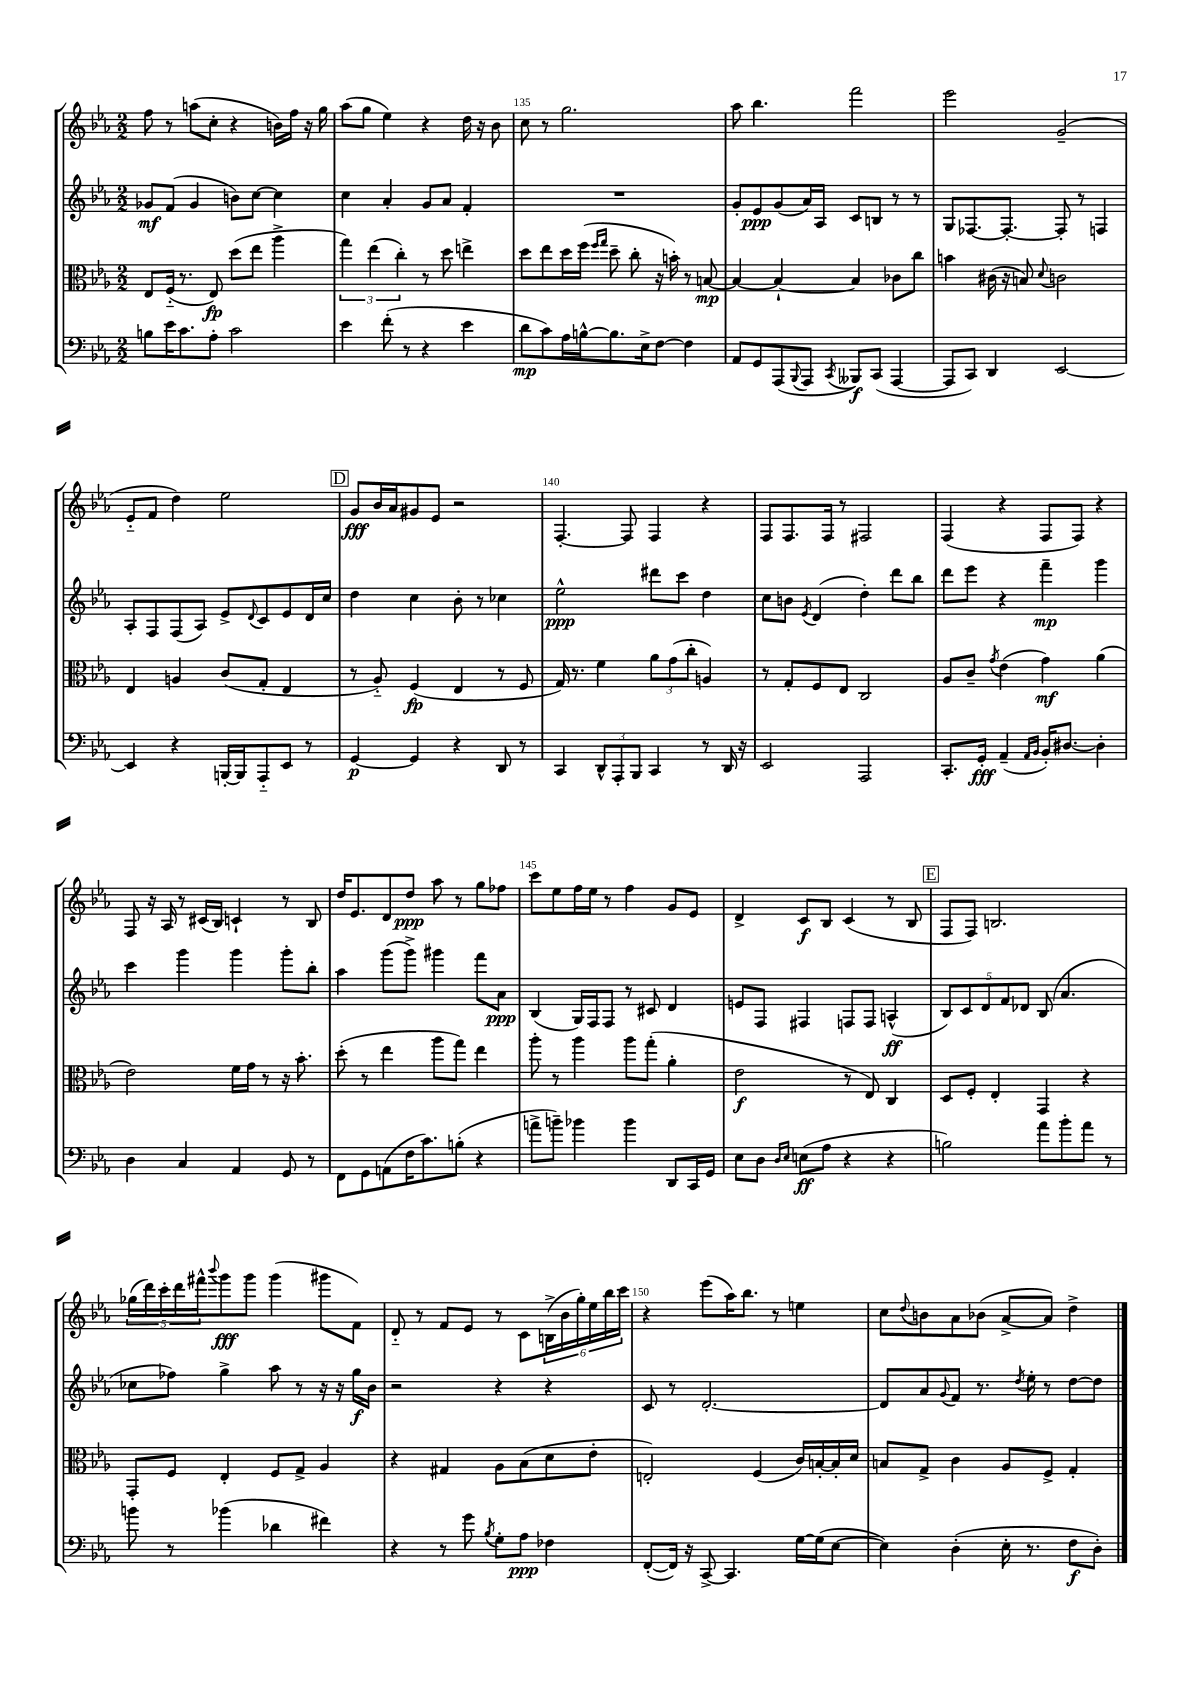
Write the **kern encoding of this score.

**kern	**kern	**kern	**kern
*staff4	*staff3	*staff2	*staff1
*clefF4	*clefC3	*clefG2	*clefG2
*k[b-e-a-]	*k[b-e-a-]	*k[b-e-a-]	*k[b-e-a-]
*M2/2	*M2/2	*M2/2	*M2/2
8B	8E-	8g-	8ff
16e-	(16F'~	(8f	8r
8.c	8.r	.	.
.	.	4g-	(8aa
8A-'	8E-)	.	8cc'
2c	(8dd	8b)	4r
.	8ee-	[8cc	.
.	4aa-^	4cc]	16b)
.	.	.	16ff
.	.	.	16r
.	.	.	16gg
=	=	=	=
4e-	6gg)	4cc	(8aa-
.	.	.	8gg
.	(6ee-	.	.
(8f'	.	4a-'	4ee-)
.	6cc')	.	.
8r	.	.	.
4r	8r	8g	4r
.	8dd	8a-	.
4e-	4ee^	4f'	16dd
.	.	.	16r
.	.	.	8b-
=	=	=	=
8d	8dd	1r	8cc
8c)	8ee-	.	8r
16A-	16dd	.	2.gg
[16B^^	(16ff	.	.
.	16qqff	.	.
.	16qqgg	.	.
8.B]	8dd~	.	.
.	8cc'	.	.
16E-^	.	.	.
[8F	16r	.	.
.	16b')	.	.
4F]	8r	.	.
.	[8B	.	.
=	=	=	=
8AA-	4B_	8g'	8aa-
8GG	.	8e-	4.bb-
(8AAA-	4B`_	(8g	.
8qqBBB-	.	.	.
8AAA-	.	16a-)	.
.	.	16A-	.
8qCC	.	.	.
8BBB--)	4B]	8c	2fff
(8CC	.	8B	.
[4AAA-	8c-	8r	.
.	8cc	8r	.
=	=	=	=
8AAA-]	4b	8G	2eee-
8CC)	.	[8.F-	.
4DD	(16c#	.	.
.	16r	8.F-'_	.
.	8B)	.	.
.	8qqd	.	.
[2EE-	2c	8F-']	(2g~
.	.	8r	.
.	.	4F	.
=	=	=	=
4EE-]	4E-	8A-'	8e-'~
.	.	8F	8f
4r	4A	(8F	4dd)
.	.	8A-)	.
[16BBB'	(8c	8e-^	2ee-
16BBB]	.	.	.
.	.	8qqd	.
8AAA-'~	8G'	8c	.
8EE-	4E-	8e-	.
8r	.	16d	.
.	.	16cc	.
=	=	=	=
[4GG	8r	4dd	8g
.	8A-'~)	.	16b-
.	.	.	16a-
4GG]	(4F	4cc	8g#
.	.	.	8e-
4r	4E-	8b-'	2r
.	.	8r	.
8DD	8r	4cc-	.
8r	8F	.	.
=	=	=	=
4CC	16G)	2ee-^^	[4.F'
.	8.r	.	.
12DD^^	4f	.	.
12AAA-'	.	.	.
.	.	.	8F]
12BBB-	.	.	.
4CC	12a-	8ddd#	4F
.	(12g	.	.
.	.	8ccc	.
.	12cc'	.	.
8r	4A)	4dd	4r
16DD	.	.	.
16r	.	.	.
=	=	=	=
2EE-	8r	8cc	8F
.	8G'	8b	8.F
.	.	8qe-	.
.	8F	(4d	.
.	.	.	16F
.	8E-	.	8r
2AAA-	2C	4dd')	2F#
.	.	8ddd	.
.	.	8bb-	.
=	=	=	=
8.CC'	8A-	8ddd	(4F
.	8c~	8eee-	.
16GG'	.	.	.
.	8qg	.	.
(4AA-~	(4e-	4r	4r
16qqAA-	.	.	.
16qqBB-	.	.	.
16BB-')	4g)	4fff~	8F
[8.D#	.	.	.
.	.	.	8F)
4D#']	(4a-	4ggg	4r
=	=	=	=
4D	2e-)	4ccc	8F
.	.	.	16r
.	.	.	16A-
4C	.	4ggg	8r
.	.	.	(16c#
.	.	.	16B-)
4AA-	16f	4ggg	4c`
.	16g	.	.
.	8r	.	.
8GG	16r	8ggg'	8r
.	8.b-'	.	.
8r	.	8bb-'	8B-
=	=	=	=
8FF	(8dd'	4aa-	16dd
.	.	.	8.e-
8GG	8r	.	.
(8AA	4ee-	(8ggg	8d
16F	.	8ggg^)	8dd
8.c)	.	.	.
.	8aa-	4ggg#	8aa-
(8B'	8gg)	.	8r
4r	4ee-	8fff	8gg
.	.	8a-	8ff-
=	=	=	=
8a^	8aa-'	(4B-	8ccc
8b~)	8r	.	8ee-
4b-	4aa-	16G)	16ff
.	.	16F	16ee-
.	.	8F	8r
4b-	8aa-	8r	4ff
.	(8gg'	8c#	.
8DD	4a-'	4d	8g
16CC	.	.	8e-
16GG	.	.	.
=	=	=	=
8E-	2e-	8e	4d^
8D	.	8F	.
16qqD	.	.	.
16qqE-	.	.	.
(8E	.	4F#	8c
8A-	.	.	8B-
4r	8r	8F	(4c
.	8E-)	8F	.
4r	4C	(4A^^	8r
.	.	.	8B-
=	=	=	=
2B)	8D	10B-)	8F
.	.	10c	.
.	8F'	.	8F)
.	.	10d	.
.	4E-'	.	2.B
.	.	10f	.
.	.	10d-	.
8a-	4GG	(8B-	.
8b-'	.	4.a-	.
8a-	4r	.	.
8r	.	.	.
=	=	=	=
8b	8GG'	8cc-	(20gg-
.	.	.	20ddd)
.	.	.	20ccc'
8r	8F	8ff-)	.
.	.	.	20ddd
.	.	.	20fff#^^
.	.	.	8qqbbb-
(4b-	4E-'	4gg^	8ggg
.	.	.	8ggg
4d-	8F	8aa-	(4ggg
.	8G^	8r	.
4f#)	4A-	16r	8ggg#
.	.	16r	.
.	.	16gg	8f)
.	.	16b-	.
=	=	=	=
4r	4r	2r	8d'~
.	.	.	8r
8r	4G#	.	8f
8g	.	.	8e-
8qB-	.	.	.
8G'	8A-	4r	8r
8A-	(8B-	.	8c
4F-	8d	4r	(24B^
.	.	.	24b-
.	.	.	24gg')
.	8e-'	.	24ee-
.	.	.	24bb-
.	.	.	24ccc
=	=	=	=
([8FF'	2E')	8c	4r
16FF])	.	8r	.
16r	.	.	.
[8CC^	.	[2.d'	(8eee-
4.CC]	.	.	16aa-)
.	.	.	8.bb-
.	(4F	.	.
.	.	.	8r
[16G	16c)	.	4ee
(16G]	[16B'	.	.
[8E-	16B']	.	.
.	16d	.	.
=	=	=	=
4E-])	8B	8d]	8cc
.	.	.	8qqdd
.	8G^	8a-	8b
.	.	8qqg	.
(4D'	4c	8f	8a-
.	.	8.r	(8b-
16E-'	8A-	.	[8a-^
.	.	8qdd	.
8.r	.	16ee-'	.
.	8F^	8r	8a-])
8F	4G'	[8dd	4dd^
8D')	.	8dd]	.
==	==	==	==
*-	*-	*-	*-
